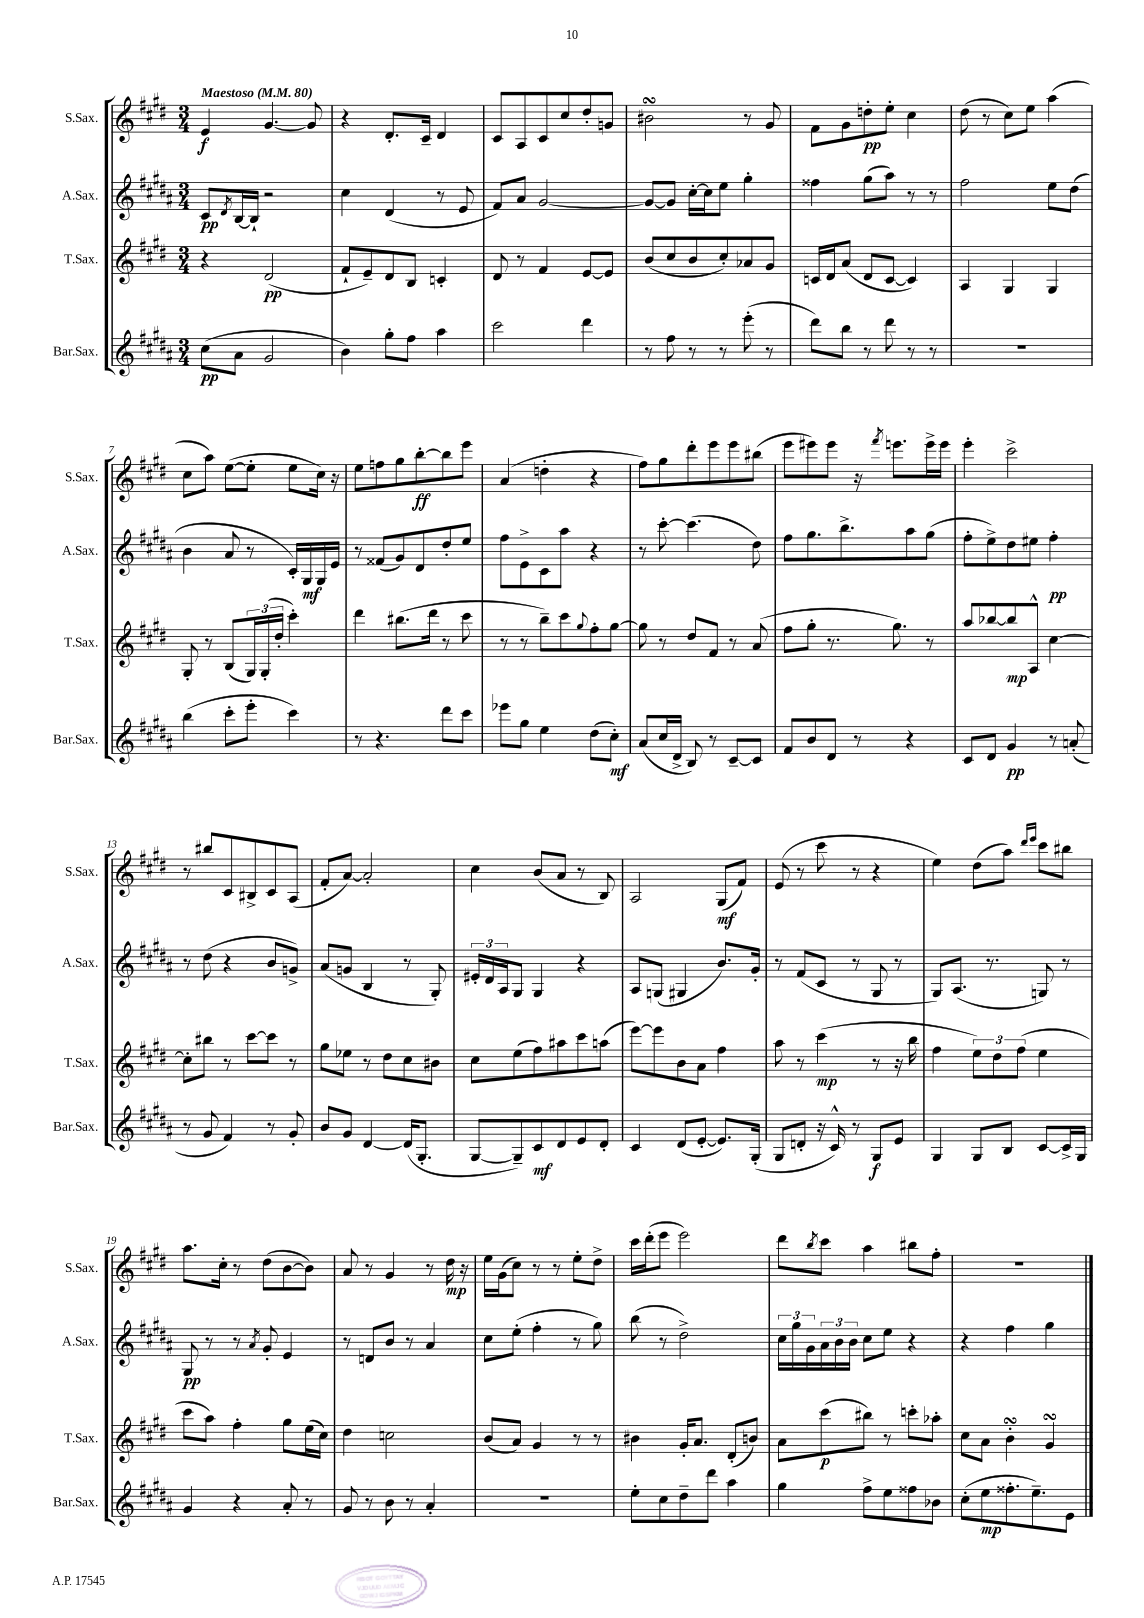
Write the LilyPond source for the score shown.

<<
\new StaffGroup <<
\new Staff = "s0" \with { instrumentName = "S.Sax." shortInstrumentName = "S.Sax." } {
    \clef treble \key e \major \numericTimeSignature \time 3/4 \tempo "Maestoso" 4 = 80
    e'4\f gis'4.~ gis'8 |
    r4 dis'8.-. cis'16-- dis'4 |
    cis'8 a8 cis'8 cis''8 dis''8-. g'8 |
    bis'2\turn r8 gis'8 |
    fis'8 gis'8 d''8-.\pp e''8-. cis''4 |
    dis''8( r8 cis''8) e''8 a''4( |
    cis''8 a''8) e''8~( e''8-. e''8 cis''16) r16 |
    e''8 f''8 gis''8 b''8~-.\ff b''8 e'''8 |
    a'4( d''4-. r4 |
    fis''8) gis''8 dis'''8-. e'''8 e'''8 bis''8( |
    e'''8 eis'''8) eis'''8 r16 \acciaccatura { fis'''8 } e'''8. e'''16-> e'''16 |
    e'''4-. cis'''2-> |
    r8 bis''8 cis'8 bis8-> cis'8 a8( |
    fis'8-. a'8~) a'2-. |
    cis''4 b'8( a'8 r8 b8) |
    a2 gis8\mf( fis'8) |
    e'8( r8 cis'''8 r8 r4 |
    e''4) dis''8( a''8) \grace { dis'''16 e'''16 } cis'''8 bis''8 |
    a''8. cis''16-. r8 dis''8( b'8~ b'8) |
    a'8 r8 gis'4 r8 dis''16\mp r16 |
    e''16 gis'16( cis''8) r8 r8 e''8-. dis''8-> |
    cis'''16 dis'''16-.( e'''8 e'''2) |
    dis'''8 \acciaccatura { b''8 } cis'''8 a''4 bis''8 fis''8-. |
    R2. \bar "|." |
}
\new Staff = "s1" \with { instrumentName = "A.Sax." shortInstrumentName = "A.Sax." } {
    \clef treble \key b \major \numericTimeSignature \time 3/4
    cis'8\pp \acciaccatura { dis'8 } b16~ b16-! r2 |
    cis''4 dis'4( r8 e'8 |
    fis'8) ais'8 gis'2~ |
    gis'8~ gis'8 cis''16~-. cis''16 e''8 gis''4-. |
    fisis''4 gis''8( ais''8) r8 r8 |
    fis''2 e''8 dis''8( |
    b'4 ais'8 r8 cis'16-.) gis16\mf gis16 e'16 |
    r8 fisis'8( gis'8) dis'8 dis''8-. e''8 |
    fis''8 e'8-> cis'8 ais''8 r4 |
    r8 cis'''8~-. cis'''4.( dis''8) |
    fis''8 gis''8. b''8.-> ais''8 gis''8( |
    fis''8-. e''8->) dis''8 eis''8 fis''4-.\pp |
    r8 dis''8( r4 b'8 g'8->) |
    ais'8( g'8 b4 r8 gis8-.) |
    \tuplet 3/2 { eis'16-. dis'16 ais16 } gis8 gis4 r4 |
    ais8 g8( gis4 b'8.) gis'16-. |
    r8 fis'8( cis'8 r8 gis8 r8 |
    gis8) ais8.( r8. g8) r8 |
    gis8\pp r8 r8 \acciaccatura { ais'8 } gis'8-. e'4 |
    r8 d'8 b'8 r8 ais'4 |
    cis''8 e''8-.( fis''4-. r8 gis''8) |
    b''8( r8 dis''2->) |
    \tuplet 3/2 { cis''16 gis''16 gis'16 } \tuplet 3/2 { ais'16 b'16 b'16 } cis''8 e''8 r4 |
    r4 fis''4 gis''4 \bar "|." |
}
\new Staff = "s2" \with { instrumentName = "T.Sax." shortInstrumentName = "T.Sax." } {
    \clef treble \key e \major \numericTimeSignature \time 3/4
    r4 dis'2\pp( |
    fis'8-! e'8--) dis'8 b8 c'4-. |
    dis'8 r8 fis'4 e'8~ e'8 |
    b'8( cis''8 b'8 cis''8-.) aes'8 gis'8 |
    c'16 dis'16 a'8( dis'8 c'8~ c'4) |
    a4 gis4 gis4 |
    gis8-. r8 b8( \tuplet 3/2 { gis16) gis16-.( dis''16-. } cis'''4-.) |
    dis'''4 bis''8.( dis'''16 r8 cis'''8 |
    r8 r8 b''8--) cis'''8 \appoggiatura { gis''8 } fis''8-. gis''8~ |
    gis''8 r8 dis''8 fis'8 r8 a'8( |
    fis''8 gis''8-. r8. gis''8.) r8 |
    a''8 bes''8~ bes''8\mp a8-^ cis''4~ |
    cis''8-. bis''8 r8 cis'''8~ cis'''8 r8 |
    gis''8 ees''8 r8 dis''8 cis''8 bis'8 |
    cis''8 e''8( fis''8) ais''8 cis'''8 a''8( |
    e'''8~) e'''8 b'8 a'8 fis''4 |
    a''8 r8 cis'''4\mp( r8 r16 b''16 |
    fis''4 \tuplet 3/2 { e''8) dis''8 fis''8( } e''4 |
    cis'''8 a''8) fis''4-. gis''8 e''16( cis''16) |
    dis''4 c''2 |
    b'8( a'8) gis'4 r8 r8 |
    bis'4 gis'16-. a'8. dis'8-.( b'8) |
    a'8 cis'''8\p( bis''8) r8 c'''8-. aes''8-. |
    cis''8 a'8 b'4-.\turn gis'4\turn \bar "|." |
}
\new Staff = "s3" \with { instrumentName = "Bar.Sax." shortInstrumentName = "Bar.Sax." } {
    \clef treble \key b \major \numericTimeSignature \time 3/4
    cis''8\pp( ais'8 gis'2 |
    b'4) gis''8-. fis''8 ais''4 |
    cis'''2 dis'''4 |
    r8 fis''8 r8 r8 e'''8-.( r8 |
    dis'''8) b''8 r8 dis'''8 r8 r8 |
    R2. |
    b''4( cis'''8-. e'''8-. cis'''4) |
    r8 r4. dis'''8 cis'''8 |
    ees'''8 gis''8 e''4 dis''8( cis''8-.\mf) |
    ais'8( cis''16 dis'16-> b8) r8 cis'8~-- cis'8 |
    fis'8 b'8 dis'8 r8 r4 |
    cis'8 dis'8 gis'4\pp r8 a'8-.( |
    r8 gis'8 fis'4) r8 gis'8-. |
    b'8 gis'8 dis'4~ dis'16( gis8.-. |
    gis8~ gis8--) cis'8\mf dis'8 e'8 dis'8-. |
    cis'4 dis'8( e'8~-. e'8.) gis16-.( |
    gis8 d'8-. r16 cis'16-^) r8 gis8\f e'8 |
    gis4 gis8 b8 cis'8~ cis'16-> gis16 |
    gis'4 r4 ais'8-. r8 |
    gis'8 r8 b'8 r8 ais'4-. |
    R2. |
    e''8-. cis''8 dis''8-- dis'''8 ais''4 |
    gis''4 fis''8-> e''8 fisis''8 bes'8 |
    cis''8-.( e''8\mp fisis''8.-. e''8.--) e'8 \bar "|." |
}
>>
>>
